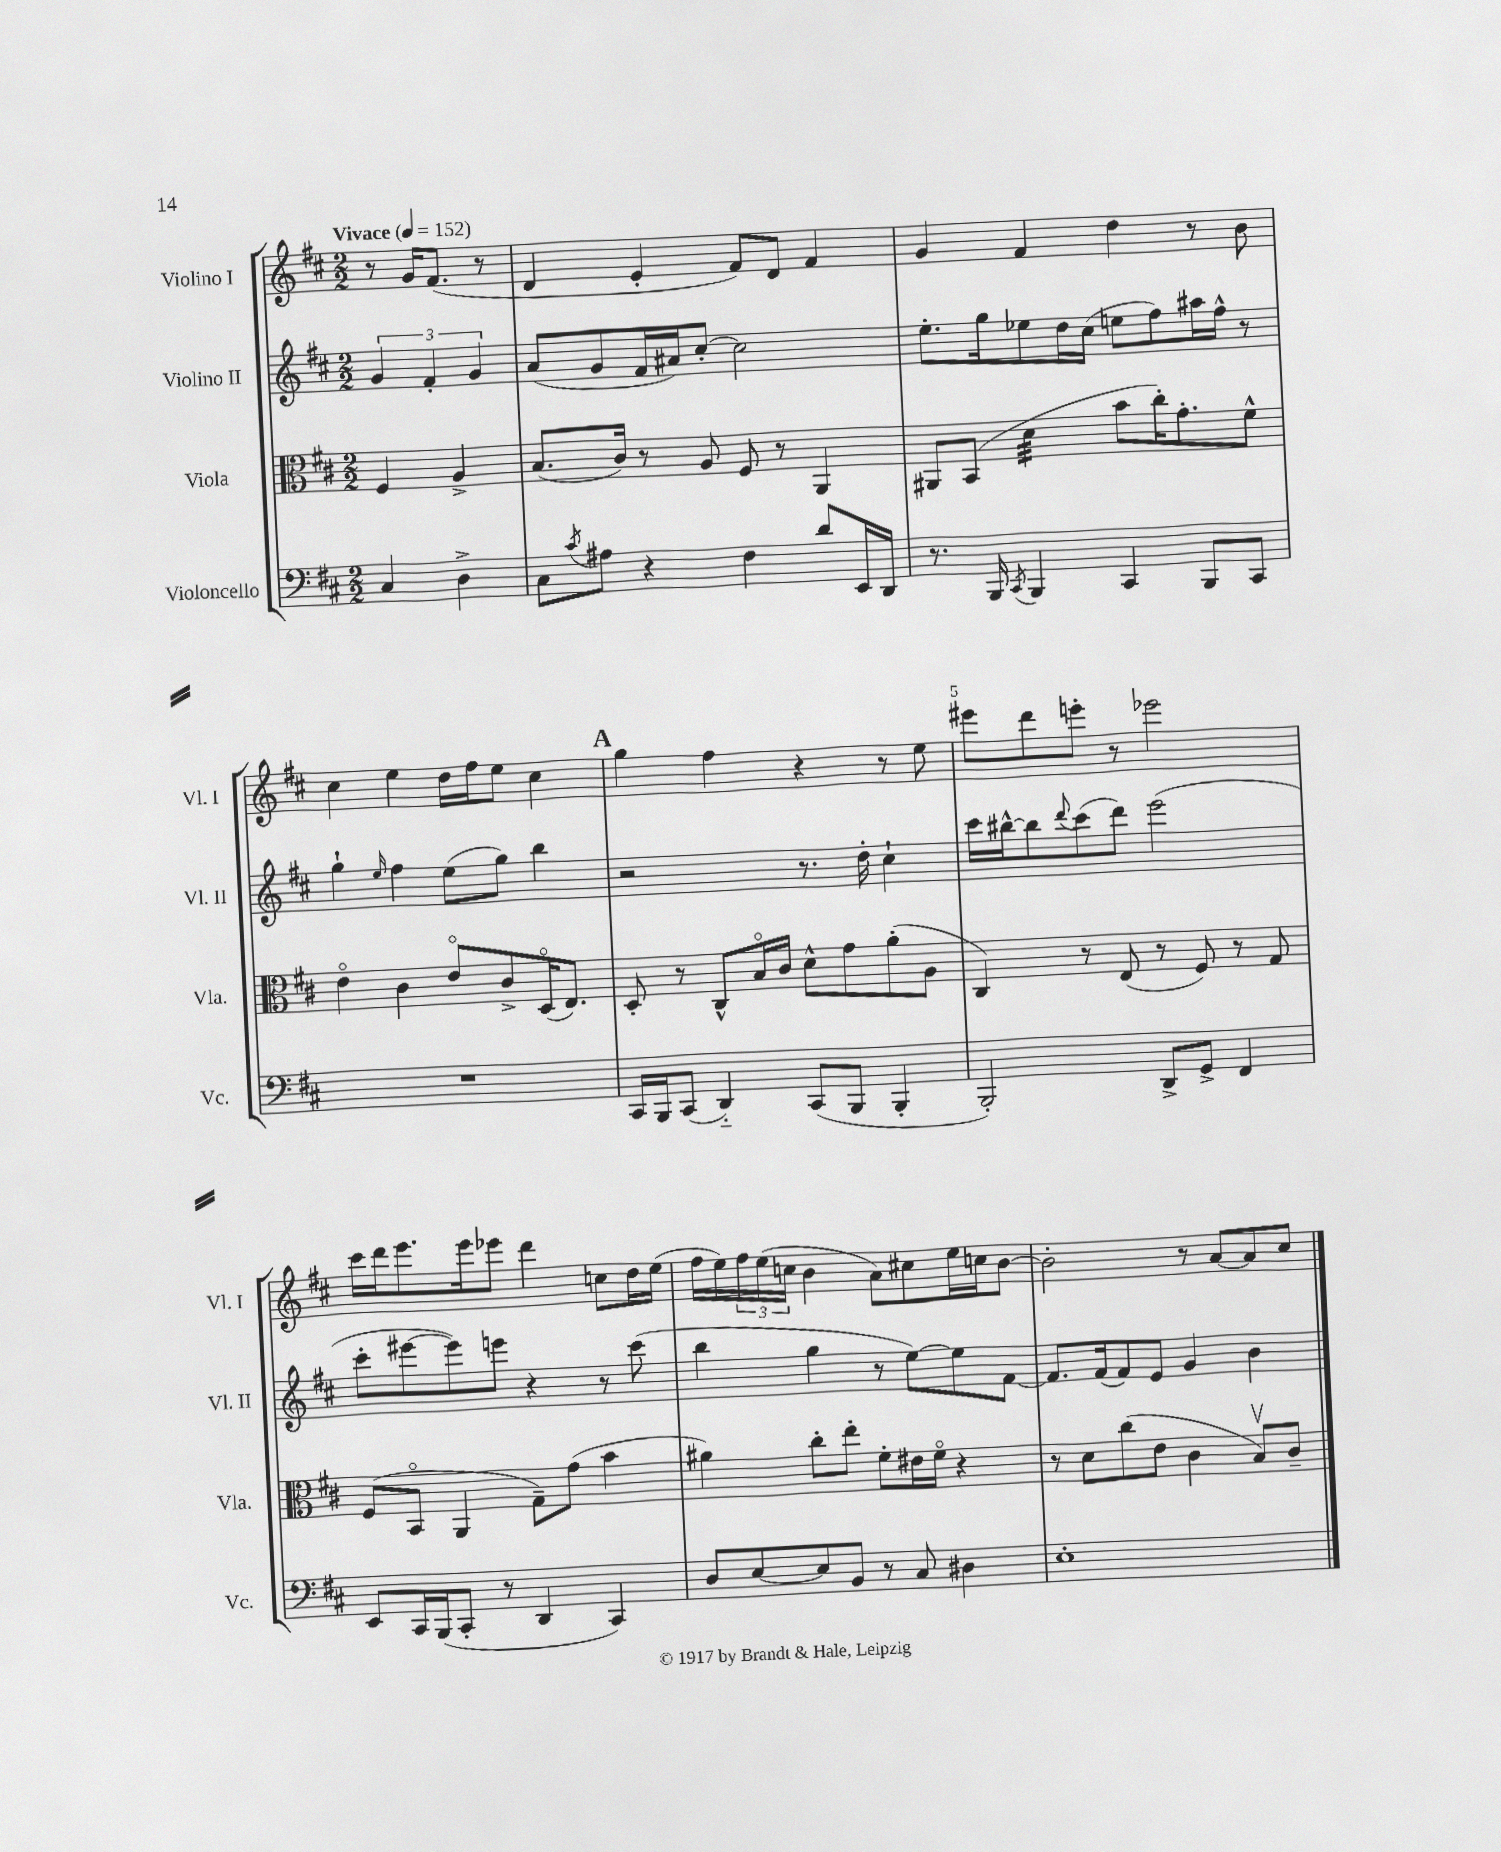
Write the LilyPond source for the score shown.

<<
\new StaffGroup <<
\new Staff = "s0" \with { instrumentName = "Violino I" shortInstrumentName = "Vl. I" } {
    \clef treble \key d \major \numericTimeSignature \time 2/2 \partial 2 \tempo "Vivace" 4 = 152
    r8 g'16 fis'8.( r8 |
    d'4 e'4-. fis'8) d'8 fis'4 |
    g'4 fis'4 d''4 r8 b'8 |
    cis''4 e''4 d''16 fis''16 e''8 cis''4 |
    \mark \markup { \bold "A" } g''4 fis''4 r4 r8 e''8 |
    eis'''8 d'''8 e'''8-. r8 ees'''2 |
    cis'''16 d'''16 e'''8. e'''16 ees'''8 d'''4 c''8 d''16 e''16( |
    fis''16 e''16) \tuplet 3/2 { fis''16 e''16( c''16 } b'4 a'8) cis''8 e''16 c''16 b'8~ |
    b'2-. r8 a'8~ a'8 cis''8 \bar "|." |
}
\new Staff = "s1" \with { instrumentName = "Violino II" shortInstrumentName = "Vl. II" } {
    \clef treble \key d \major \numericTimeSignature \time 2/2 \partial 2
    \tuplet 3/2 { g'4 fis'4-. g'4 } |
    a'8( g'8 fis'16 ais'16) cis''8~-. cis''2 |
    e''8.-. g''16 ees''8 d''16 cis''16( e''8 fis''8) ais''16 fis''16-^ r8 |
    g''4-! \grace { e''16 } fis''4 e''8( g''8) b''4 |
    \mark \markup { \bold "A" } r2 r8. d''16-. cis''4-! |
    cis'''16 bis''16~-^ bis''8 \appoggiatura { d'''8 } cis'''8( d'''8) e'''2( |
    cis'''8-. eis'''8~ eis'''8) e'''8 r4 r8 cis'''8( |
    b''4 g''4 r8 e''8~) e''8 fis'8~ |
    fis'8. fis'16( fis'8) e'8 g'4 b'4 \bar "|." |
}
\new Staff = "s2" \with { instrumentName = "Viola" shortInstrumentName = "Vla." } {
    \clef alto \key d \major \numericTimeSignature \time 2/2 \partial 2
    fis4 a4-> |
    b8.( cis'16) r8 a8 fis8 r8 a,4 |
    ais,8 b,8( d'4:32 b'8 cis''16-.) g'8.-. fis'8-^ |
    e'4\flageolet cis'4 e'8\flageolet cis'8-> d16\flageolet( e8.) |
    \mark \markup { \bold "A" } d8-. r8 cis8-^ b16\flageolet cis'16 d'8-^ g'8 a'8-.( a8 |
    cis4) r8 e8( r8 fis8) r8 g8 |
    fis8( b,8\flageolet a,4 g8--) g'8( b'4 |
    ais'4) cis''8-. e''8-. fis'8-. eis'16 fis'16\flageolet r4 |
    r8 d'8 cis''8( e'8 cis'4 b8\upbow) cis'8-- \bar "|." |
}
\new Staff = "s3" \with { instrumentName = "Violoncello" shortInstrumentName = "Vc." } {
    \clef bass \key d \major \numericTimeSignature \time 2/2 \partial 2
    cis4 d4-> |
    cis8 \acciaccatura { cis'8 } ais8 r4 fis4 d'8 e,16 d,16 |
    r8. b,,16 \acciaccatura { cis,8 } b,,4 cis,4 b,,8 cis,8 |
    R1 |
    \mark \markup { \bold "A" } cis,16 b,,16 cis,8( d,4-_) cis,8( b,,8 b,,4-. |
    b,,2-.) d,8-> g,8-> fis,4 |
    e,8 cis,16 b,,16( cis,8-. r8 d,4 cis,4) |
    d8 e8~ e8 b,8 r8 cis8 dis4 |
    e1-. \bar "|." |
}
>>
>>
\layout { \context { \Score \override BarNumber.break-visibility = ##(#f #t #t) barNumberVisibility = #(every-nth-bar-number-visible 5) } }
